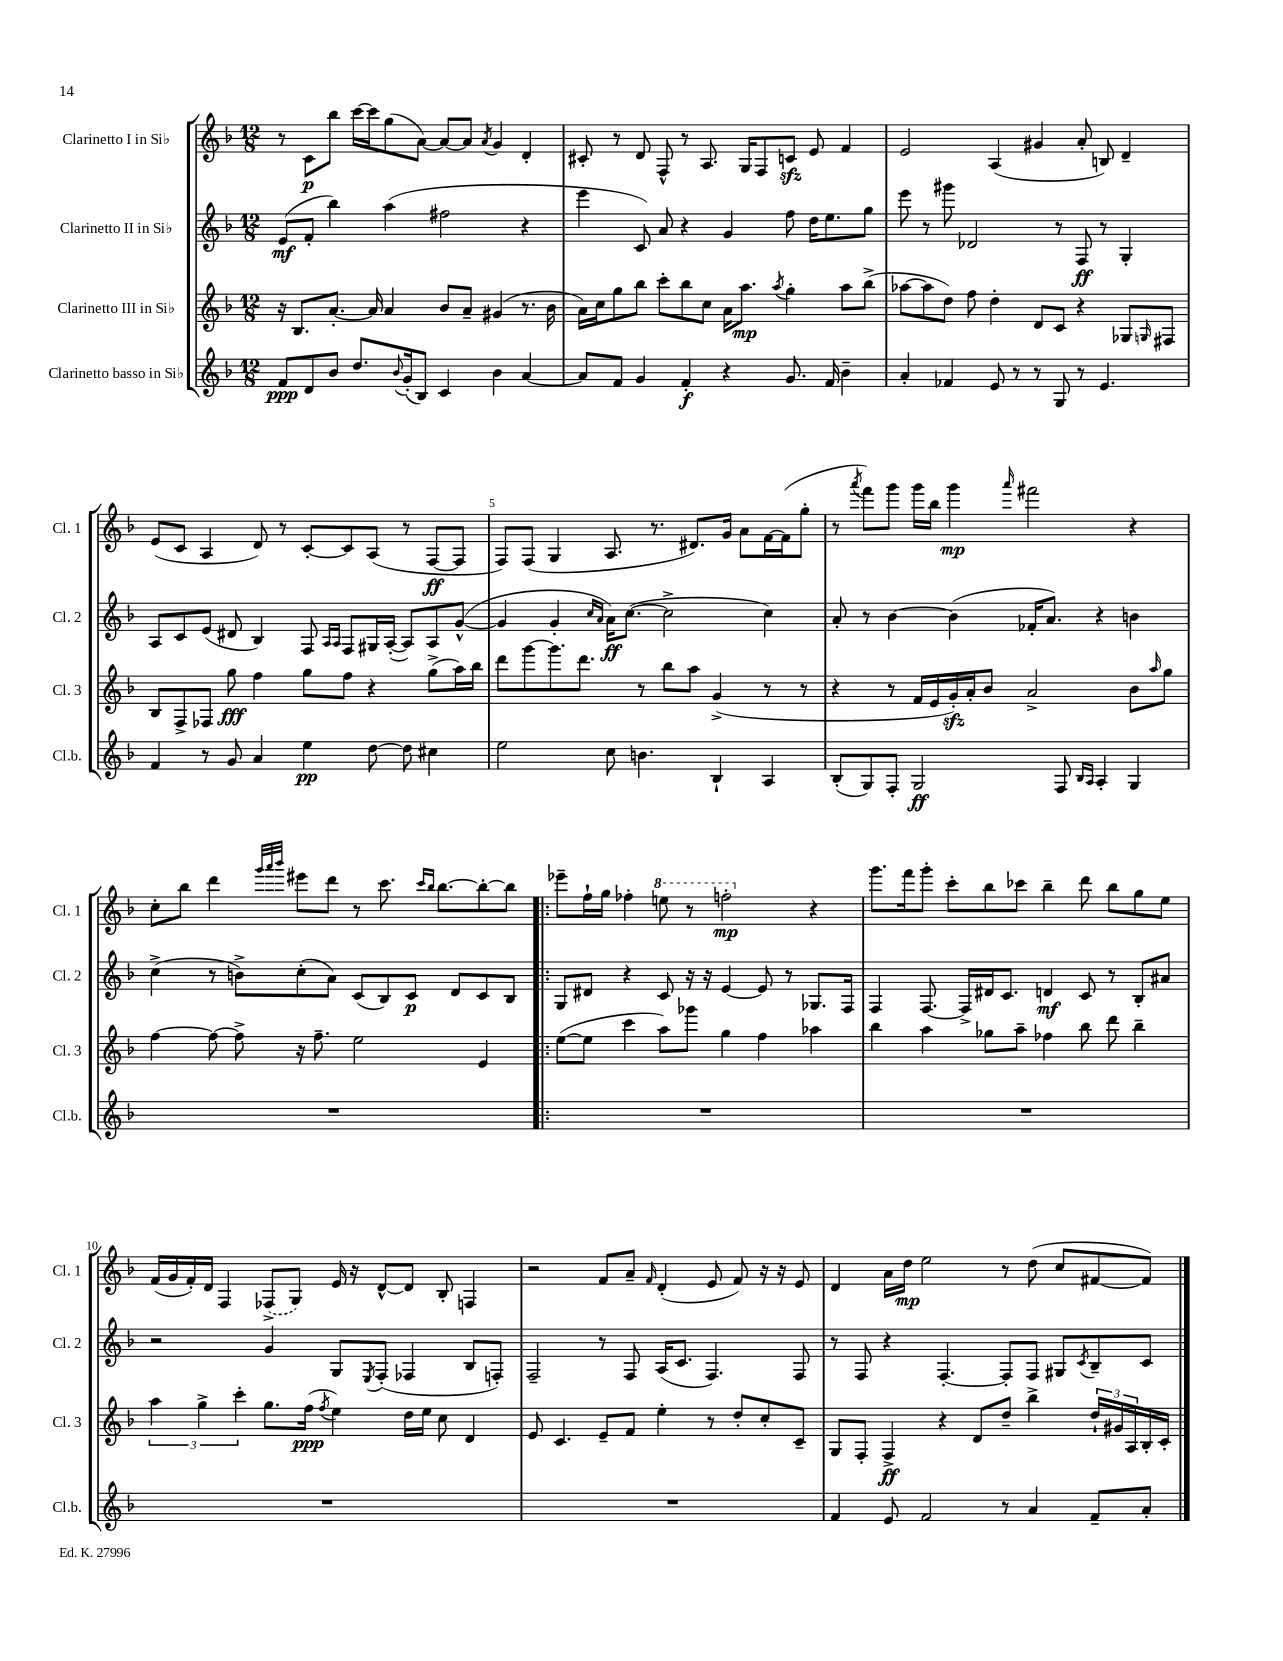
<<
\new StaffGroup <<
\new Staff = "s0" \with { instrumentName = "Clarinetto I in Sib" shortInstrumentName = "Cl. 1" } {
    \clef treble \key f \major \numericTimeSignature \time 12/8
    r8 c'8\p bes''8 c'''16~ c'''16 g''8( a'8~) a'8~ a'8 \acciaccatura { a'8 } g'4 d'4-. |
    cis'8-. r8 d'8 f8-^ r8 a8. g16 f8 c'8\sfz e'8 f'4 |
    e'2 a4( gis'4 a'8-. b8) d'4-- |
    e'8( c'8 a4 d'8) r8 c'8~-. c'8 a8( r8 f8~\ff f8 |
    f8) f8( g4 a8. r8. dis'8.) g'16 a'8 f'16~ f'16( g''8-. |
    r8 \acciaccatura { a'''8 } f'''8) g'''8 g'''16 bes''16 g'''4\mp \grace { a'''16 } fis'''2 r4 |
    c''8-. bes''8 d'''4 \grace { g'''32 a'''32 bes'''32 } eis'''8 d'''8 r8 c'''8. \grace { c'''16 bes''16 } bes''8.~ bes''8~-. bes''8 |
    \bar ".|:" ees'''8-- f''16-! g''16 fes''4-. \ottava #1 e'''8 r8 f'''!2-.\mp \ottava #0 r4 |
    g'''8. f'''16 g'''8-. c'''8-. bes''8 ces'''8 bes''4-- d'''8 bes''8 g''8 e''8 |
    f'16( g'16 f'16-.) d'16 f4 \once \slurDashed fes8->( g8) e'16 r16 d'8~-^ d'8 bes8-. f4 |
    r2 f'8 a'8-- \grace { f'16 } d'4-.( e'8 f'8) r16 r16 e'8 |
    d'4 a'16 d''16\mp e''2 r8 d''8( c''8 fis'8~ fis'8) \bar "|." |
}
\new Staff = "s1" \with { instrumentName = "Clarinetto II in Sib" shortInstrumentName = "Cl. 2" } {
    \clef treble \key f \major \numericTimeSignature \time 12/8
    e'8\mf( f'8-. bes''4) a''4( fis''2 r4 |
    e'''4 c'8) a'8 r4 g'4 f''8 d''16 e''8. g''8 |
    e'''8 r8 gis'''8 des'2 r8 f8\ff r8 g4-. |
    a8 c'8 e'8( dis'8 bes4) f8 \grace { a16 a16 } f8 gis16 a16~-.( a8) a8 g'8~-^( |
    g'4 g'4-. \grace { c''16 a'16 } a'16\ff) c''8.~( c''2-> c''4) |
    a'8-. r8 bes'4~ bes'4( fes'16-. a'8.) r4 b'4 |
    c''4->( r8 b'8->) c''8-.( a'8) c'8( bes8) c'8\p d'8 c'8 bes8 |
    \bar ".|:" g8 dis'8 r4 c'8 r16 r16 e'4~ e'8 r8 ges8. f16 |
    f4 f8.~ f16-> dis'16 c'8. d'4\mf c'8 r8 bes8-. ais'8 |
    r2 g'4 g8 \acciaccatura { e8 } f8-.( fes4 bes8 f8-.) |
    f2-- r8 f8 a16( c'8. f4.) f8 |
    r8 f8 r4 f4.~-. f8-. f8 gis8 \acciaccatura { c'8 } bes8-- c'8 \bar "|." |
}
\new Staff = "s2" \with { instrumentName = "Clarinetto III in Sib" shortInstrumentName = "Cl. 3" } {
    \clef treble \key f \major \numericTimeSignature \time 12/8
    r16 bes8. a'8.~-. a'16 a'4 bes'8 a'8-- gis'4( r8. bes'16 |
    a'16) c''16 g''8 bes''8 c'''8-. bes''8 c''8 a'16 a''8.\mp \acciaccatura { a''8 } g''4-. a''8 bes''8->( |
    aes''8~ aes''8 d''8) f''8 d''4-. d'8 c'8 r4 ges8 \grace { g16 } fis8 |
    bes8 f8-> fes8 g''8\fff f''4 g''8 f''8 r4 g''8->( a''16) bes''16 |
    d'''8 g'''8~ g'''8. d'''8. r8 bes''8 a''8 g'4->( r8 r8 |
    r4 r8 f'16 e'16 g'16-.\sfz) a'16-. bes'8 a'2-> bes'8 \grace { a''16 } g''8 |
    f''4~ f''8~ f''8-> r16 f''8.-- e''2 e'4 |
    \bar ".|:" e''8~( e''8 c'''4 a''8) ges'''8 g''4 f''4 aes''4 |
    bes''4 a''4 ges''8 a''8-- fes''4 bes''8 d'''8 bes''4-- |
    \tuplet 3/2 { a''4 g''4-> c'''4-. } g''8. f''16\ppp( \acciaccatura { f''8 } e''4) d''16 e''16 c''8 d'4 |
    e'8 c'4. e'8-- f'8 e''4-. r8 d''8-. c''8-. c'8-- |
    g8 f8-. f4->\ff r4 d'8 d''8-- bes''4-> \tuplet 3/2 { d''16-! gis'16 a16 } bes16-. c'16-. \bar "|." |
}
\new Staff = "s3" \with { instrumentName = "Clarinetto basso in Sib" shortInstrumentName = "Cl.b." } {
    \clef treble \key f \major \numericTimeSignature \time 12/8
    f'8\ppp d'8 bes'8 d''8. \appoggiatura { bes'8 } g'16-.( bes8) c'4 bes'4 a'4~ |
    a'8 f'8 g'4 f'4-.\f r4 g'8. f'16 bes'4-- |
    a'4-. fes'4 e'8 r8 r8 g8 r8 e'4. |
    f'4 r8 g'8 a'4 e''4\pp d''8~ d''8 cis''4 |
    e''2 c''8 b'4. bes4-! a4 |
    bes8-.( g8) f8-. g2\ff f8 \grace { bes16 a16 } a4-. g4 |
    R1. |
    \bar ".|:" R1. |
    R1. |
    R1. |
    R1. |
    f'4 e'8 f'2 r8 a'4 f'8-- a'8-. \bar "|." |
}
>>
>>
\layout { \context { \Score \override BarNumber.break-visibility = ##(#f #t #t) barNumberVisibility = #(every-nth-bar-number-visible 5) } }
